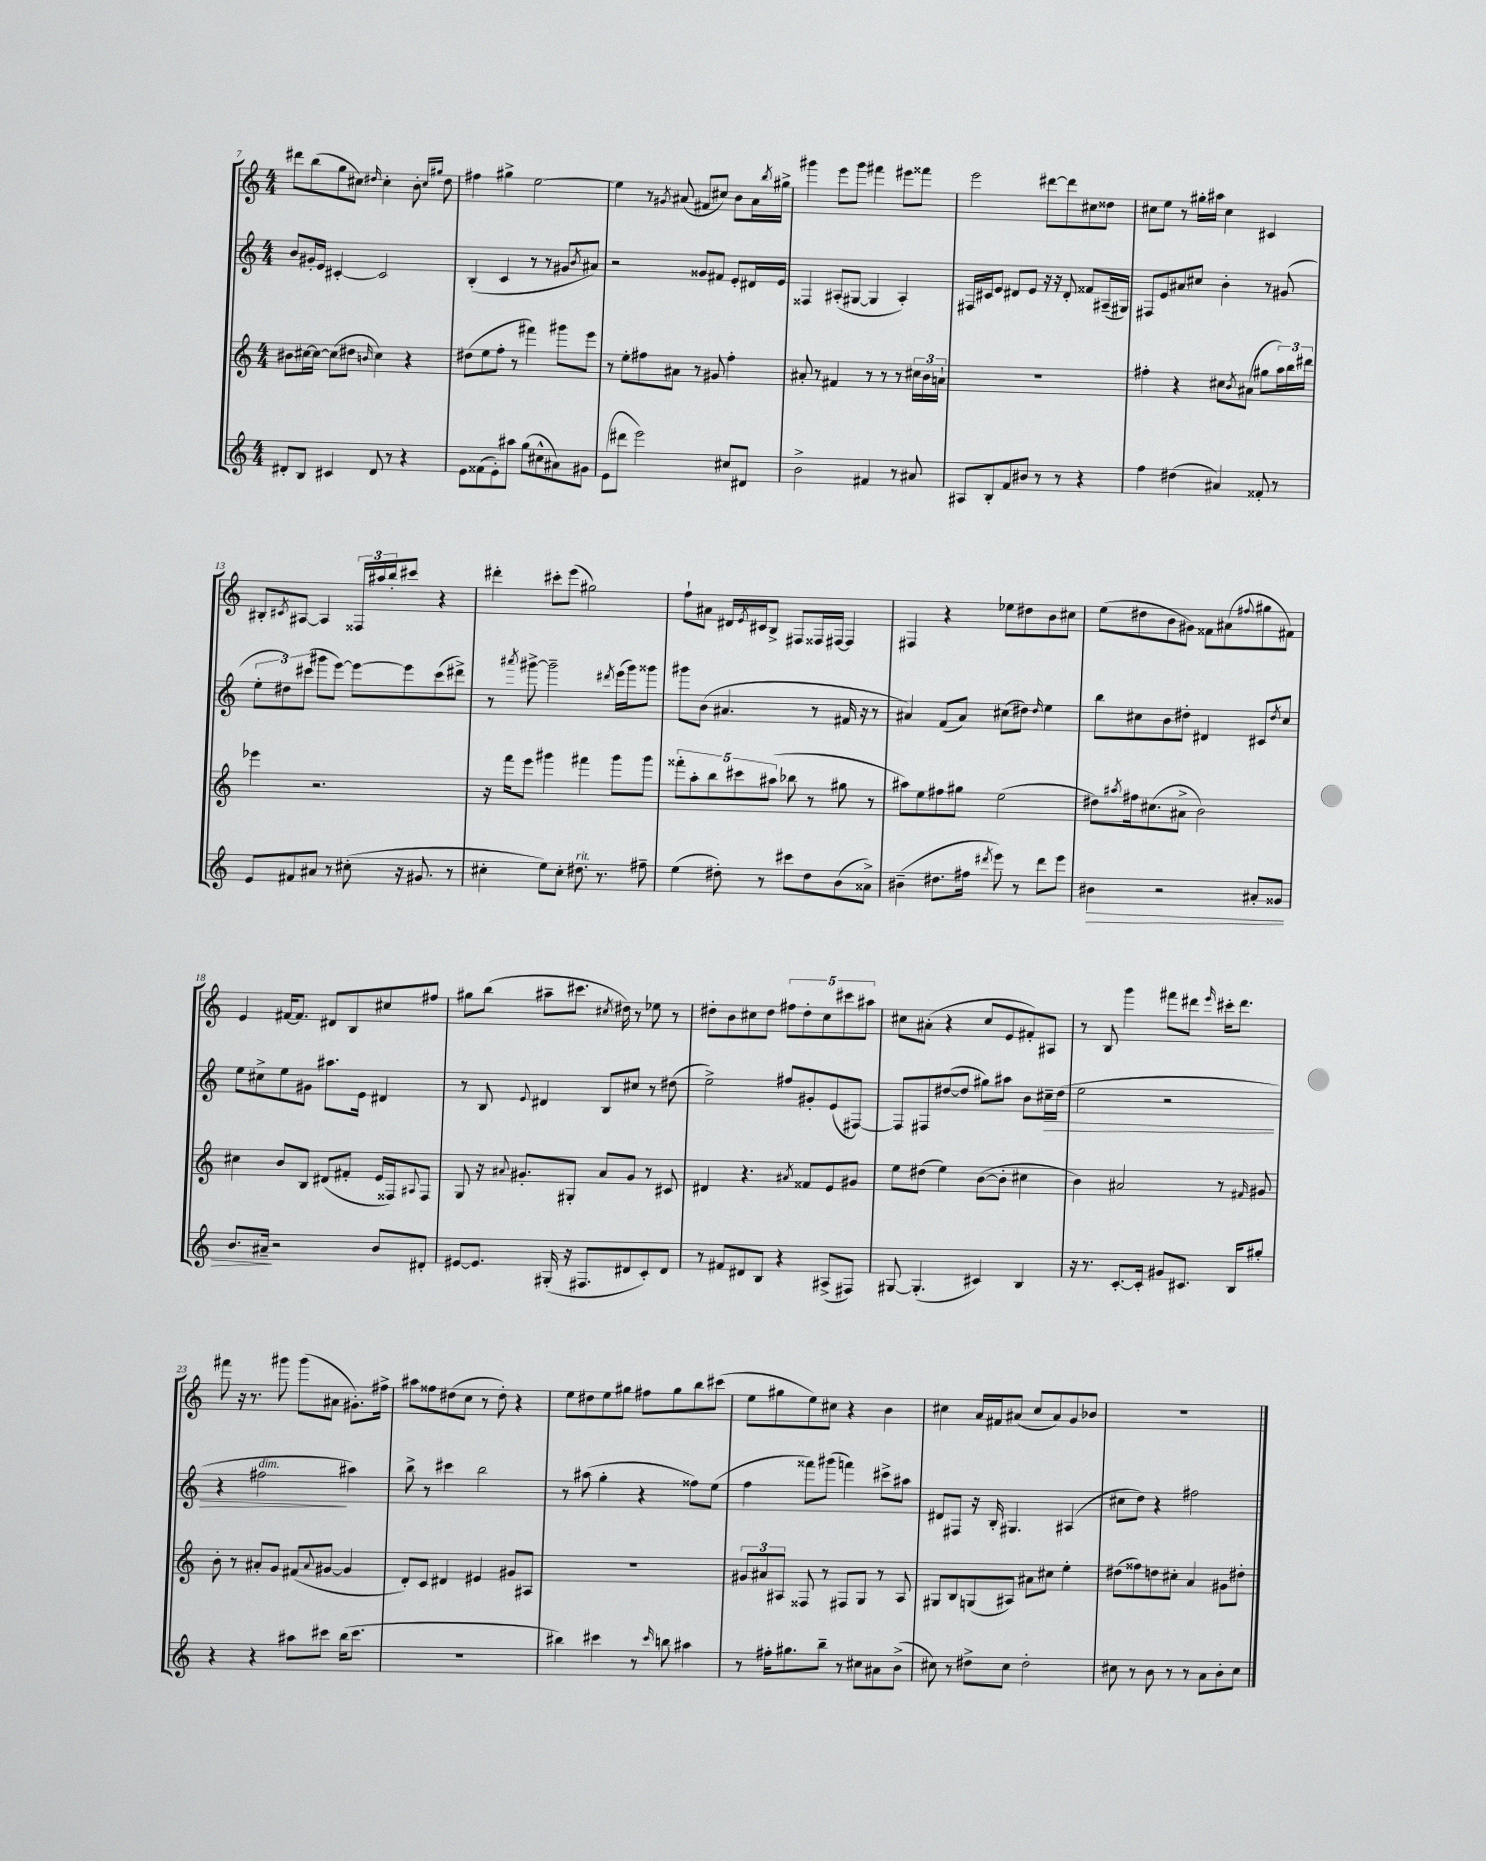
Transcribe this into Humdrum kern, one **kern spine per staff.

**kern	**kern	**kern	**kern
*staff4	*staff3	*staff2	*staff1
*clefG2	*clefG2	*clefG2	*clefG2
*k[]	*k[]	*k[]	*k[]
*M4/4	*M4/4	*M4/4	*M4/4
8d#'	8b#	8b	8ddd#
8B	[16cc#	16g#'	(8bb
.	16cc#_	16e	.
4c#	(8cc#]	[4c#'	8gg
.	8dd#	.	8cc#)
.	16qqb	.	16qqdd#
8d#	4cc#)	2c#]	4cc#'
8r	.	.	.
4r	4r	.	8b'
.	.	.	16qqcc#
.	.	.	16qqgg#
.	.	.	8dd#
=	=	=	=
8e	(8dd#	(4B'	4ff#
(8f##	8ee	.	.
8e')	8ff'	4c	4gg#^
8aa#	8r	.	.
(8gg	4fff#)	8r	[2ee
8cc#^^	.	8r	.
8a#)	8ggg#	8g#	.
.	.	8qb	.
8g#	8eee	8a#)	.
=	=	=	=
(8e	8r	2r	4ee]
8ddd#	8ee'	.	.
2eee)	8ff#	.	8r
.	.	.	8qg#
.	8a#	.	(8a#
.	8r	8g##	8f#
.	8g#	8f#	8cc#)
8cc#	4ff#'	8e'	8b
8d#	.	16d#	16a#
.	.	.	8qbb
.	.	16e	16gg#^
=	=	=	=
2b^	8a#'	4F##	4ggg#
.	8r	.	.
.	4f#	(8A#'	8eee
.	.	[8G#	8ggg#
4f#	8r	4G#]	4fff#
.	8r	.	.
8r	8r	4A#')	8eee#
8a#	24cc#	.	8fff##
.	24b	.	.
.	24a`	.	.
=	=	=	=
8A#	1r	16F#	2eee
.	.	16c#	.
8B'	.	8e	.
8f	.	8d#	.
8b#	.	8e	.
8r	.	16r	[8ddd#
.	.	16r	.
8r	.	8d#'	8ddd#]
4r	.	8f##	8cc#
.	.	(16A#~	8dd##
.	.	16G#)	.
=	=	=	=
4ff	4ff#'	8F#	8cc#
.	.	8e	8ee
(4dd#	4r	8a#	8r
.	.	8cc#	16gg#'
.	.	.	16aa#
4a#)	8cc#	4b'	4cc#
.	8qb	.	.
.	(8a#	.	.
8f##'	8gg#	8r	4c#
8r	24aa)	(8g#	.
.	24bb	.	.
.	24ddd#	.	.
=	=	=	=
8e	4eee-	12ee'	8B#'
.	.	12dd#)	.
.	.	.	8qc#
8f#	.	.	[8A#
.	.	(12ccc#	.
8a#	2.r	8ggg#	4A#]
8r	.	[8eee)	.
(8cc#'	.	8eee_	24F##
.	.	.	24aa#
.	.	.	24bb'
16r	.	8eee]	8ccc#
8.g#	.	.	.
.	.	(8ccc#	4r
8r	.	8ddd#^)	.
=	=	=	=
4cc#'	16r	8r	4ddd#'
.	16fff	.	.
.	.	8qaaa#	.
.	8eee	[8ggg#^	.
8ee)	4ggg#	2ggg#~]	8ccc#'
8cc#'	.	.	(8eee
8.dd#	4fff#	.	2gg#)
8.r	.	.	.
.	.	8qddd#	.
.	8ggg#	(16eee	.
.	.	16ggg#)	.
8ff#~	8ggg#	8ggg##	.
=	=	=	=
(4ee	10fff##'	8ggg#	8ff`
.	10aa'	.	.
.	.	(8b	8a#
.	10bb	.	.
8dd#')	.	4.a#	16d#
.	10ccc#	.	.
.	.	.	8qe
.	.	.	16c#
8r	.	.	8B^
.	(10aa#	.	.
8ccc#	8bb-	.	8F#
8dd#	8r	8r	16F##
.	.	.	[16F#
(8b	8gg#	16f#	4F#]
.	.	16r	.
8a##^)	8r	8r	.
=	=	=	=
(4b#~	8aa#)	4a#)	4F#
.	8ee	.	.
8.dd#	8ff#	(8f	4r
.	8gg#	8a#)	.
16ff#	.	.	.
8qddd#	.	.	.
8eee)	(2ee	(8cc#	8ee-
8r	.	8dd#)	8dd#
.	.	16qqdd#	.
8ddd#	.	4ee	8b
8eee	.	.	8cc#
=	=	=	=
4b#	8dd#)	8bb	(8ee
.	8qaa#	.	.
.	16ff#	8cc#	8dd#
.	(8.cc#	.	.
2r	.	8b	8b
.	8a#^	8dd#'	8g#)
.	2b)	4d#	8f##
.	.	.	(8a#
.	.	.	8qqff#
8a#'	.	8c#	8gg#
.	.	8qdd#	.
8g##	.	8cc#	8f#)
=	=	=	=
8.b	4cc#	8ee	4e
.	.	8cc#^	.
16a#~	.	.	.
2r	8b	8ee	[16f#
.	.	.	8.f#]
.	8B	8g#	.
.	(8d#	8.aa#	8d#
.	8f#'	.	8B
.	.	16e	.
8b	16e	4d#	8cc#
.	16F##)	.	.
.	8qqA#	.	.
8d#'	8F##	.	8ff#
=	=	=	=
[8e#	8G	8r	8gg#
8.e#]	16r	8B	(8bb
.	8qqa#	.	.
.	8.g#'	.	.
.	.	8qqe	.
.	.	4d#	8aa#~
(16G#'	.	.	.
16r	8G#'	.	8.ccc#
8.F#	.	.	.
.	8a#	8B	.
.	.	.	8qcc#
.	.	.	16dd#)
8d#	8g#	8cc#	8r
8c')	8r	8r	8ee-
8d#	8c#	(8dd#	8r
=	=	=	=
8r	4d#	2ee^)	8dd#'
8f#	.	.	8b
8d#	4.r	.	8cc#
8B	.	.	8dd#
4r	.	8ff#	10ff#
.	.	.	10dd#'
.	8qa#	.	.
.	8f##	8g#'	.
.	.	.	10cc#
(8A#^	8e	(8e	.
.	.	.	10ccc#
8F#)	8g#	[8F#)	.
.	.	.	10aa#
=	=	=	=
[8G#	8ee	8F#]	8cc#
(4.G#']	(8dd#	8F#	(8a#'
.	4ee)	([8dd#	4r
.	.	8dd#]	.
4c#)	([8b	8gg#)	8cc#
.	8b']	8aa#	8e
4B	4cc#	8b	8f#')
.	.	16cc#~	8A#
.	.	(16dd#	.
=	=	=	=
16r	4b)	2ee	8r
8.r	.	.	.
.	.	.	8B
[8.c'	2a#	.	4ggg
16c']	.	.	.
8g#	.	2r	8fff#
8.c#	.	.	8ddd#
.	.	.	16qqeee
.	8r	.	16ccc#'
16B	.	.	8.ddd#
.	16qqf#	.	.
8gg#'	8g#	.	.
=	=	=	=
4r	8b'	4r	8fff#
.	8r	.	16r
.	.	.	8.r
4r	8a#'	2ff#	.
.	8g	.	8ggg#
8aa#	(8f#	.	(8ggg#
.	8qqa#	.	.
8ccc#	[8g#	.	8a#
(16bb	4g#]	4aa#)	8.g#')
8.ccc#	.	.	.
.	.	.	16ff#^
=	=	=	=
1r	8d')	8bb^	8aa#
.	8c	8r	8ff##
.	4d#	4ccc#	(8dd#
.	.	.	8cc
.	4e#	2bb	8r
.	.	.	8dd#')
.	8g#	.	4r
.	8A#	.	.
=	=	=	=
4bb#)	1r	8r	8ee
.	.	(8aa#	8dd#
4ccc#	.	4gg'	8ee
.	.	.	8gg#
8r	.	4r	8ff#
16qqccc#	.	.	.
8bb	.	.	8gg#
4aa#	.	8ff##)	8bb
.	.	(8ee	(8ccc#
=	=	=	=
8r	12g#	4ff	8ee
.	12a#	.	.
16ff#'	.	.	8gg#
.	12A#	.	.
8.gg#	.	.	.
.	8F##	8fff##)	8ee)
8bb~	8r	(8ggg#	8cc#
8r	8F#	4fff)	4r
8cc#	8G	.	.
8a#	8r	8ccc#^	4b
(8b^	8A#	8aa#	.
=	=	=	=
8cc#)	8G#	8d#	4cc#
8r	8B	8F#	.
8dd#^	(8G	16r	16a
.	.	16B'	16f#
8cc#	8A#)	4.G#	(8a#
2dd#'	8a#	.	8cc#
.	8cc#	.	8a#)
.	4ee'	(4A#	8g
.	.	.	8b-
=	=	=	=
8cc#	(8dd#	8cc#	1r
8r	8ff##)	8dd)	.
8b	8dd	4r	.
8r	8cc#'	.	.
8r	4a	2ff#	.
8a	.	.	.
8b'	8g#	.	.
8cc#	8dd#'	.	.
==	==	==	==
*-	*-	*-	*-
